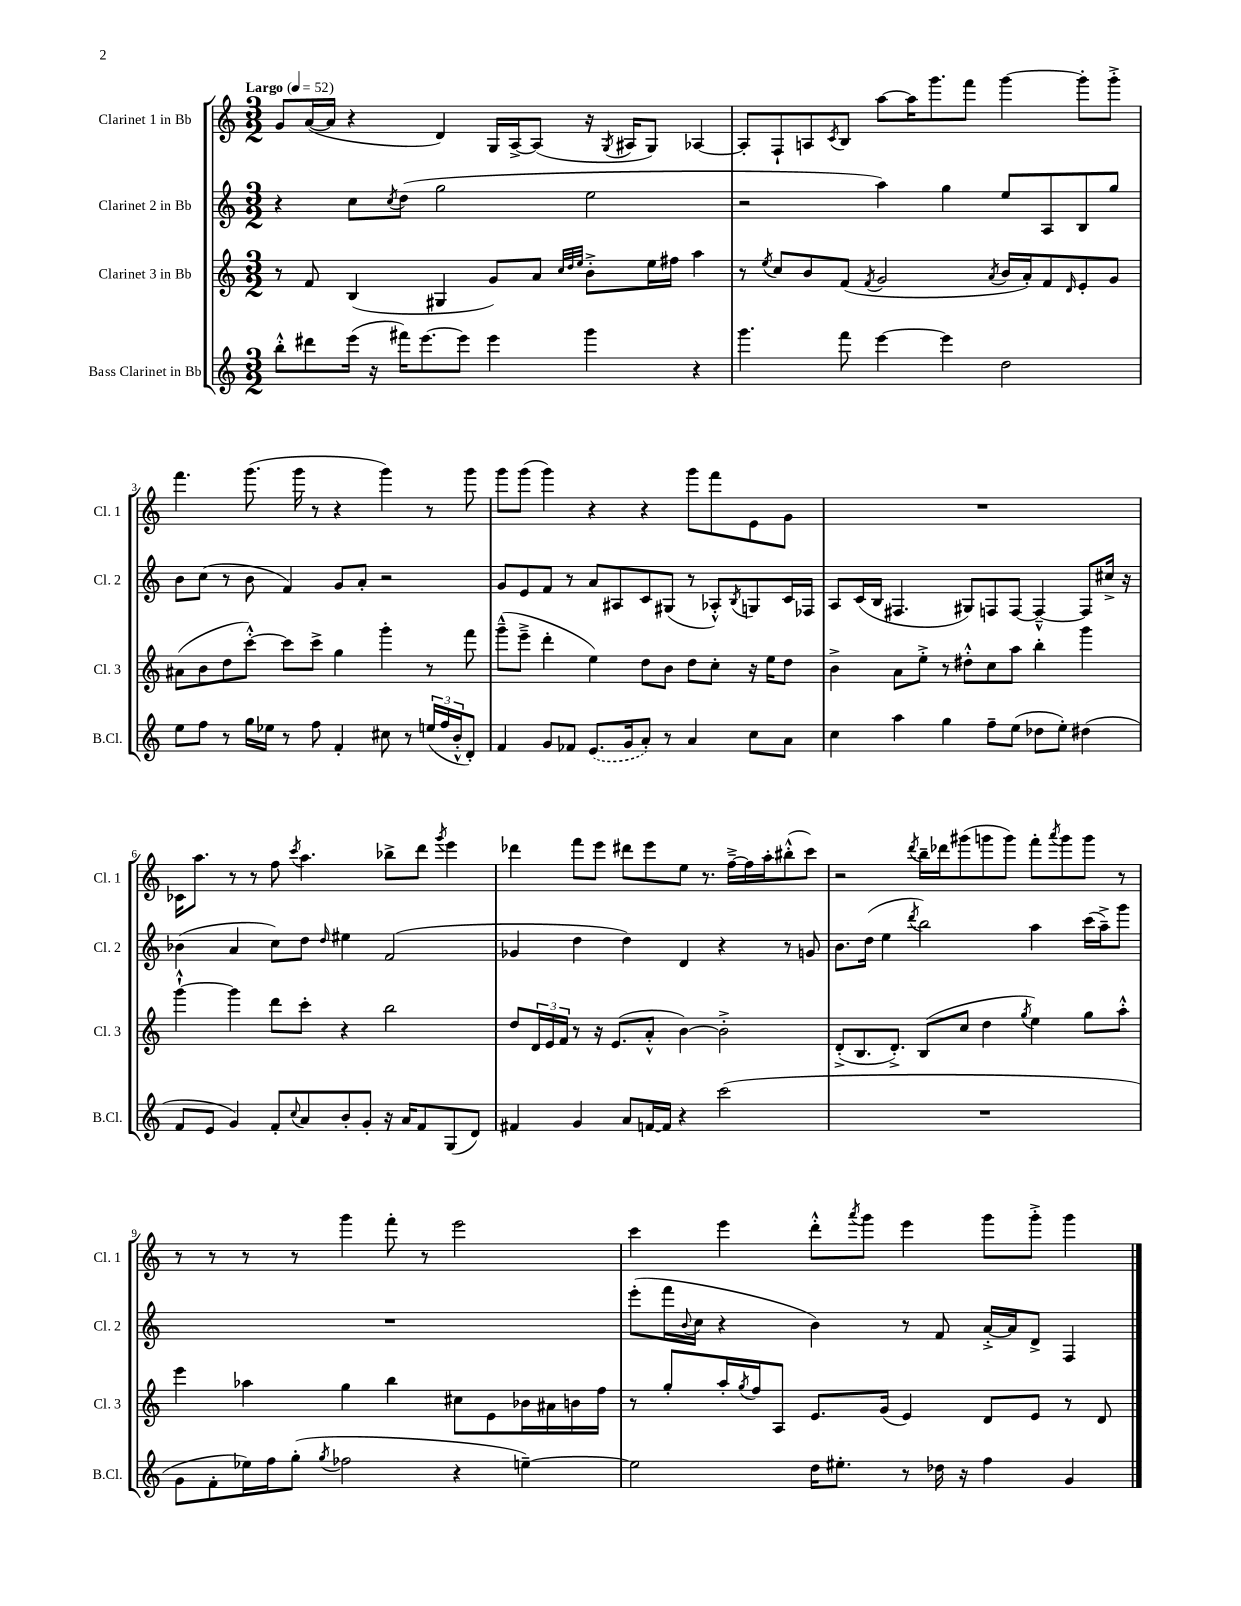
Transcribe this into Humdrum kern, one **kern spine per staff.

**kern	**kern	**kern	**kern
*part4	*part3	*part2	*part1
*staff4	*staff3	*staff2	*staff1
*I"Bass Clarinet in Bb	*I"Clarinet 3 in Bb	*I"Clarinet 2 in Bb	*I"Clarinet 1 in Bb
*I'B.Cl.	*I'Cl. 3	*I'Cl. 2	*I'Cl. 1
*clefG2	*clefG2	*clefG2	*clefG2
*k[]	*k[]	*k[]	*k[]
*M3/2	*M3/2	*M3/2	*M3/2
*MM52	*MM52	*MM52	*MM52
=1	=1	=1	=1
!	!	!	!LO:TX:a:B:t=Largo
8bb'^^\L	8r	4r	8g/L
8ddd#X\	8f/	.	([16a/L
.	.	.	16a/JJ]
(16eee\Jk	(4B/	8cc\L	4r
16r	.	.	.
.	.	8qcc/	.
16fff#X\KL)	.	(8dd\J	.
[8.eee\	.	.	.
.	4G#X/	2gg\	4d/)
8eee\J]	.	.	.
4eee\	8g/L)	.	16G/LL
.	.	.	[16A^/J
.	8a/J	.	(8A/J]
.	32qqcc/LLL	.	.
.	32qqdd/	.	.
.	32qqee/JJJ	.	.
4ggg\	8b'^\L	2ee\	16r
.	.	.	8qG/
.	.	.	16A#X/KL
.	16ee\L	.	8G/J)
.	16ff#X\JJ	.	.
4r	4aa\	.	[4A-X/
=2	=2	=2	=2
4.ggg\	8r	2r	8A-'/L]
.	8qee/	.	.
.	8cc/L	.	8F`/
.	8b/	.	8An/
.	.	.	8qc/
8fff\	(8f/J	.	8B/J
.	8qf/	.	.
[4eee\	2g/	4aa\)	[8aa\L
.	.	.	16aa\K]
.	.	.	8.ggg\
4eee\]	.	4gg\	.
.	.	.	8fff\J
.	8qa/	.	.
2dd\	16b/LL	8ee/L	[4ggg\
.	16a'/J)	.	.
.	8f/	8A/	.
.	16qqd/	.	.
.	8e'/	8B/	8ggg'\L]
.	8g/J	8gg/J	8ggg'^\J
!!LO:LB:g=z
=3	=3	=3	=3
8ee\L	(8a#X\L	8b\L	4.fff\
8ff\J	8b\	(8cc\J	.
8r	8dd\	8r	.
16gg\LL	[8ccc'^^\J)	8b\	(8.ggg\
16ee-X\JJ	.	.	.
8r	8ccc\L]	4f/)	.
.	.	.	16ggg\
8ff\	8ccc^\J	.	8r
4f'/	4gg\	8g/L	4r
.	.	8a'/J	.
8cc#X\	4ggg'\	2r	4ggg\)
8r	.	.	.
(24een/LL	8r	.	8r
24ff/	.	.	.
24b'^^/J	.	.	.
8d'/J)	8fff\	.	8ggg\
=4	=4	=4	=4
4f/	(8ggg~^^\L	8g/L	8ggg\L
.	8eee~^\J	8e/	(8ggg\J
8g/L	4ddd'\	8f/J	4ggg\)
8f-X/J	.	8r	.
(8.e/L	4ee\)	8a/L	4r
.	.	8A#X/	.
16g/k	.	.	.
8a'/J)	8dd\L	8c/	4r
8r	8b\J	(8G#X/J	.
4a/	8dd\L	8r	8ggg\L
.	8cc'\J	8A-X'^^/L)	8fff\
.	.	8qB/	.
8cc\L	16r	8Gn/	8e\
.	16ee\KL	.	.
8a\J	8dd\J	16c/L	8g\J
.	.	16F-X/JJ	.
=5	=5	=5	=5
4cc\	4b^\	8A/L	1.r
.	.	(16c/L	.
.	.	16B/JJ	.
4aa\	8a\L	4.F#X/	.
.	8ee'^\J	.	.
4gg\	8r	.	.
.	8dd#X'^^\L	8G#X/L)	.
8ff~\L	8cc\	8Fn/	.
(8ee\J	8aa\J	[8F/J	.
8dd-X\L	4bb'\	4F~^^/_	.
8ee'\J)	.	.	.
(4dd#X\	4ggg\	8F/L]	.
.	.	16cc#X^/Jk	.
.	.	16r	.
!!LO:LB:g=z
=6	=6	=6	=6
8f/L	[4ggg`^^\	(4b-X\	16c-X\KL
.	.	.	8.aa\J
8e/J	.	.	.
4g/)	4ggg\]	4a/	8r
.	.	.	8r
8f'/L	8ddd\L	8cc\L)	8ff\
8qqcc/	.	.	8qccc/
8a/	8ccc'\J	8dd\J	4.aa\
.	.	16qqdd/	.
8b'/	4r	4ee#X\	.
8g'/J	.	.	.
16r	2bb\	(2f/	8bb-X^\L
16a/KL	.	.	.
8f/	.	.	8ddd\J
.	.	.	8qggg/
(8G/	.	.	4eee\
8d/J)	.	.	.
=7	=7	=7	=7
4f#X/	8dd/L	4g-X/	4ddd-X\
.	24d/L	.	.
.	24e/	.	.
.	24f/JJ	.	.
4g/	8r	4dd\	8fff\L
.	16r	.	8eee\J
.	(8.e/L	.	.
8a/L	.	4dd\)	8ddd#X\L
[16fn/L	8a'^^/J	.	8eee\
16f/JJ]	.	.	.
4r	[4b\)	4d/	8ee\J
.	.	.	8.r
(2ccc\	2b'^\]	4r	.
.	.	.	[16ff~^\LL
.	.	.	16ff\]
.	.	.	16aa'\J
.	.	8r	(8bb#X'^^\
.	.	8gn/	8ccc\J)
=8	=8	=8	=8
1.r	(8d'^/L	8.b\L	2r
.	8.B/	.	.
.	.	(16dd\Jk	.
.	.	4ee\	.
.	8.d'^/J)	.	.
.	.	8qddd/	8qddd/
.	(8B/L	2bb\)	16bb~\LL
.	.	.	16ddd-X\J
.	8cc/J	.	(8ggg#X\
.	4dd\	.	8gggn\
.	.	.	8ggg\J)
.	8qgg/	.	.
.	4ee\)	4aa\	8fff'\L
.	.	.	8qaaa/
.	.	.	8ggg\
.	8gg\L	(16ccc\LL	8ggg\J
.	.	16aa~^\J)	.
.	8aa'^^\J	8ggg\J	8r
!!LO:LB:g=z
=9	=9	=9	=9
8g\L	4eee\	1.r	8r
8f'\	.	.	8r
16ee-X\L)	4aa-X\	.	8r
16ff\J	.	.	.
(8gg'\J	.	.	8r
8qgg/	.	.	.
2ff-X\	4gg\	.	4ggg\
.	4bb\	.	8fff'\
.	.	.	8r
4r	8cc#X\L	.	2eee\
.	8e\	.	.
[4een~\)	16b-X\L	.	.
.	16a#X\	.	.
.	16bn\	.	.
.	16ff\JJ	.	.
=10	=10	=10	=10
2ee\]	8r	(8eee'\L	4ccc\
.	8gg'/L	16fff\L	.
.	.	8qqb/	.
.	.	16cc\JJ	.
.	16aa'/L	4r	4eee\
.	8qgg/	.	.
.	16ff/J	.	.
.	8A/J	.	.
16dd\KL	8.e/L	4b\)	8ddd'^^\L
8.ee#X'\J	.	.	.
.	.	.	8qaaa/
.	.	.	8ggg\J
.	(16g/Jk	.	.
8r	4e/)	8r	4eee\
16dd-X\	.	8f/	.
16r	.	.	.
4ff\	8d/L	[16a'^/LL	8ggg\L
.	.	16a/J]	.
.	8e/J	8d^/J	8ggg'^\J
4g/	8r	4F/	4ggg\
.	8d/	.	.
==	==	==	==
*-	*-	*-	*-
